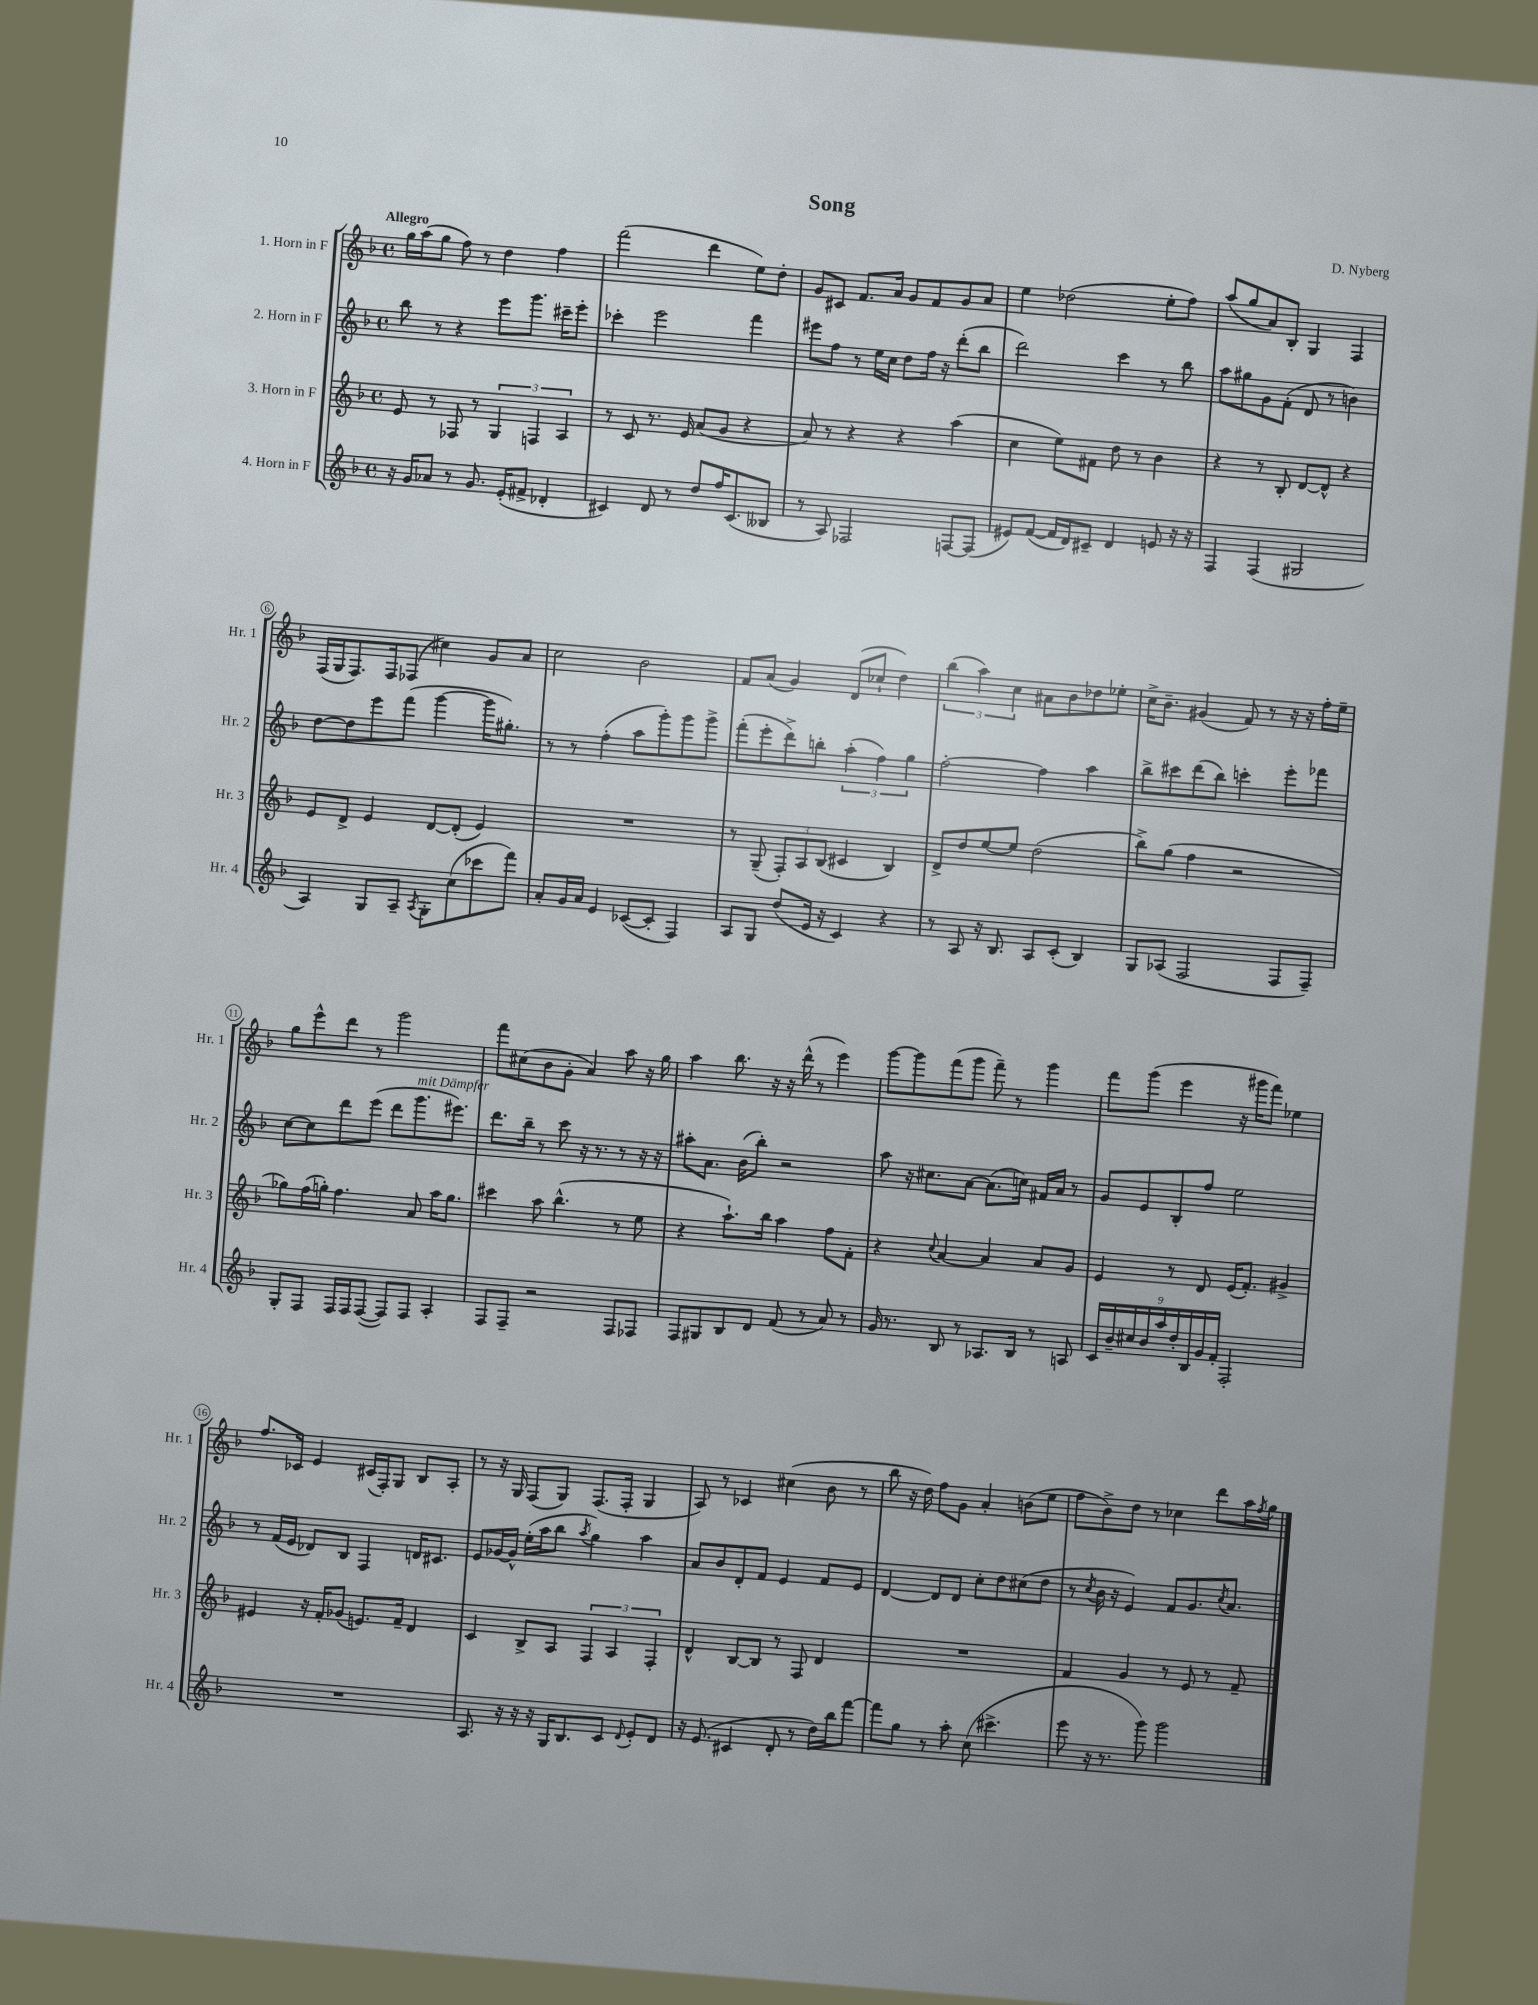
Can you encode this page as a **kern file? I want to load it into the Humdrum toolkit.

**kern	**kern	**kern	**kern
*staff4	*staff3	*staff2	*staff1
*clefG2	*clefG2	*clefG2	*clefG2
*k[b-]	*k[b-]	*k[b-]	*k[b-]
*M4/4	*M4/4	*M4/4	*M4/4
*met(c)	*met(c)	*met(c)	*met(c)
16r	8e	8bb-	16gg
16g	.	.	(16aa
8a-	8r	8r	8gg
8r	8F-	4r	8ff)
8.g	8r	.	8r
.	6G	8eee	4dd
(16e'	.	.	.
8f#^	.	8.ggg	.
.	6F	.	.
4d-'	.	.	4ff
.	.	16ccc#~	.
.	6A	.	.
.	.	8eee'	.
=	=	=	=
4c#)	8r	4ccc-'	(2fff
.	8c	.	.
8d	8.r	2eee	.
8r	.	.	.
.	16e	.	.
8dd	(8a	.	4ddd
16ff	8g	.	.
(8.c#	.	.	.
.	4r	4fff	8ee)
8B--	.	.	8dd'
=	=	=	=
8r	8a)	8eee#	8g
8A)	8r	8ff	8c#
2F-	4r	8r	8.f
.	.	16ee	.
.	.	16cc	16a
.	4r	8dd	8g
.	.	16ff	8f
.	.	16r	.
[8F	(4aa	(8ddd'	8g
(8F]	.	8bb-	8a
=	=	=	=
8e#)	4cc	2ddd)	4ee
([8f	.	.	.
16f]	8ee)	.	(2dd-
16d)	.	.	.
8c#~	8f#	.	.
4d	8dd	4ccc	.
.	8r	.	.
8e	4b-	8r	8ee'
16r	.	8bb-	8ff)
16r	.	.	.
=	=	=	=
4F	4r	8aa	(8aa
.	.	8gg#	8gg
(4F	8r	8g	8a)
.	8B-'	(8f'	8B-'
2G#	[8d	8d	4G
.	8d^^]	8r	.
.	4r	4b)	4F
=	=	=	=
4A)	8e	[8dd	(16F
.	.	.	16G
.	8d^	8dd]	8.F)
8G	4e	8eee	.
.	.	.	16F
8A~	.	(8fff	(8F-
8qA	.	.	.
8G'	[8d	[4ggg	4cc#)
(8cc	(8d']	.	.
8ccc-	4e)	16ggg]	8g
.	.	8.gg#')	.
8fff)	.	.	8a
=	=	=	=
8a'	1r	8r	2cc
16g	.	8r	.
16a	.	.	.
4e	.	(4ff'	.
([8c-	.	8aa	2b-
8c-']	.	8ggg')	.
4F)	.	8ggg	.
.	.	8ggg^	.
=	=	=	=
8A	8r	(8fff'	8f
8G	(8G~	8eee'	(8a
(8dd	12F')	8ddd^)	4g)
.	12A	.	.
16e	.	8bb'	.
.	(12B-	.	.
16r	.	.	.
4c)	4c#	(6aa'	(8d
.	.	.	8cc-`
.	.	6ff)	.
4r	4B-)	.	4dd)
.	.	6gg	.
=	=	=	=
8r	8d^	[2ff'	(6bb-
8A	8dd	.	.
.	.	.	6aa)
16r	[8ee	.	.
8.B-	.	.	.
.	.	.	6cc
.	8ee]	.	.
8A	(2dd	4ff]	8a#
(8c'	.	.	8b-
4B-)	.	4aa	8dd-
.	.	.	8ee-'
=	=	=	=
8G	8bb-^)	8bb-^	16cc^
.	.	.	8.b-~
(8A-	(8gg	8ccc#	.
2F	4ff	(8ddd	(4g#
.	.	8bb-)	.
.	2r	4ccc'	8f)
.	.	.	8r
8F	.	8eee'	16r
.	.	.	16r
8F~)	.	8fff-	16ff'
.	.	.	16ee~
=	=	=	=
8G'	8gg-)	[8cc	8gg
8F	(16ff	8cc]	8eee^^
.	16gg')	.	.
16F	4.ff	8ddd	8ddd
16F	.	.	.
([8F	.	(8eee	8r
8F])	.	8ddd	2ggg
8F	8a	8.ggg	.
4A'	16aa	.	.
.	8.gg	8.eee#)	.
=	=	=	=
8F	4ccc#	8.ddd	8fff
8F~	.	.	(8cc#
.	.	16bb-~	.
2r	8aa	8r	8b-
.	(4.bb-^^	8ccc	8g'
.	.	16r	4a)
.	.	8.r	.
8F	8r	8r	8aa
8F-	8ee	16r	16r
.	.	16r	16gg
=	=	=	=
8F	4r	8aa#'	4aa
8G#	.	8.a	.
8B-	8.aa`)	.	8.bb-
.	.	(16b-	.
8d	.	8bb-')	.
.	16bb-	.	16r
(8f	4aa	2r	16r
.	.	.	(16ddd^^
8r	.	.	8r
8a)	8ff	.	4eee)
8r	8f'	.	.
=	=	=	=
16g	4r	8aa	[8ggg
8.r	.	.	.
.	.	16r	8ggg]
.	.	8.cc#	.
.	8qqcc	.	.
8B-	[4a	.	(8fff
8r	.	[8a	8ggg
8.A-	4a]	(8.a]	8fff~)
.	.	.	8r
16B-	.	16cc)	.
8r	8a	16f#	4ggg
.	.	16a	.
8A	8g	8r	.
=	=	=	=
18c	4e	8g	8fff
18b-~	.	.	.
18cc#	.	.	.
.	.	8e	(8ggg
18b-	.	.	.
18aa	.	.	.
.	8r	8B-'	4eee
18dd'	.	.	.
18B-	.	.	.
.	8d	8ff	.
18g	.	.	.
18f'	.	.	.
2F'	(16e	2ee	16r
.	8.f')	.	16ggg#
.	.	.	8fff)
.	4g#^	.	4ee-
=	=	=	=
1r	4e#	8r	8.ff
.	.	(16f	.
.	.	16e	16c-
.	16r	8d-)	4e
.	16f'	.	.
.	(8g-	8B-	.
.	8.e)	4F	(16c#
.	.	.	16F')
.	.	.	8G
.	16f~	.	.
.	4d	16d	8B-
.	.	8.c#	.
.	.	.	8A'
=	=	=	=
8.A	4c	8e	8r
.	.	[16g-	16r
16r	.	16g-^^]	16G
16r	8B-^	(16ee'	(8F
16r	.	16aa	.
16G	8A	8bb-	8G)
8.B-	.	.	.
.	.	8qaa	.
.	6F	4gg)	(8.F
8c	.	.	.
.	6A	.	.
.	.	.	16F'
8qqd	.	.	.
8e'	.	4aa	4G
.	6F'	.	.
8d	.	.	.
=	=	=	=
16r	4d^^	8a	8A)
(8.e	.	.	.
.	.	8b-	8r
4c#	[8B-	8d'	4c-
.	8B-]	8f	.
8d'	8r	4e	(4cc#
8r	8F	.	.
16dd)	4d	8f	8b-
16bb-	.	.	.
[8fff	.	8e	8r
=	=	=	=
8fff]	1r	[4d	8bb-
8gg	.	.	16r
.	.	.	16dd)
8r	.	8d]	8ff
8aa'	.	8d	8g
(8cc	.	8cc'	4a'
4.ccc#^	.	8dd	.
.	.	(8cc#	(8b
.	.	8dd	8ee
=	=	=	=
8eee	4f	8r	8ff
.	.	8qcc	.
16r	.	16b-	8b-^)
8.r	.	16r	.
.	4g	4e)	8dd
8ggg)	.	.	8r
2ggg	8r	8f	4cc-
.	8e	8.g	.
.	8r	.	8ddd
.	.	8qcc	.
.	.	8.a	.
.	8f~	.	16aa
.	.	.	8qff
.	.	.	16gg
==	==	==	==
*-	*-	*-	*-
